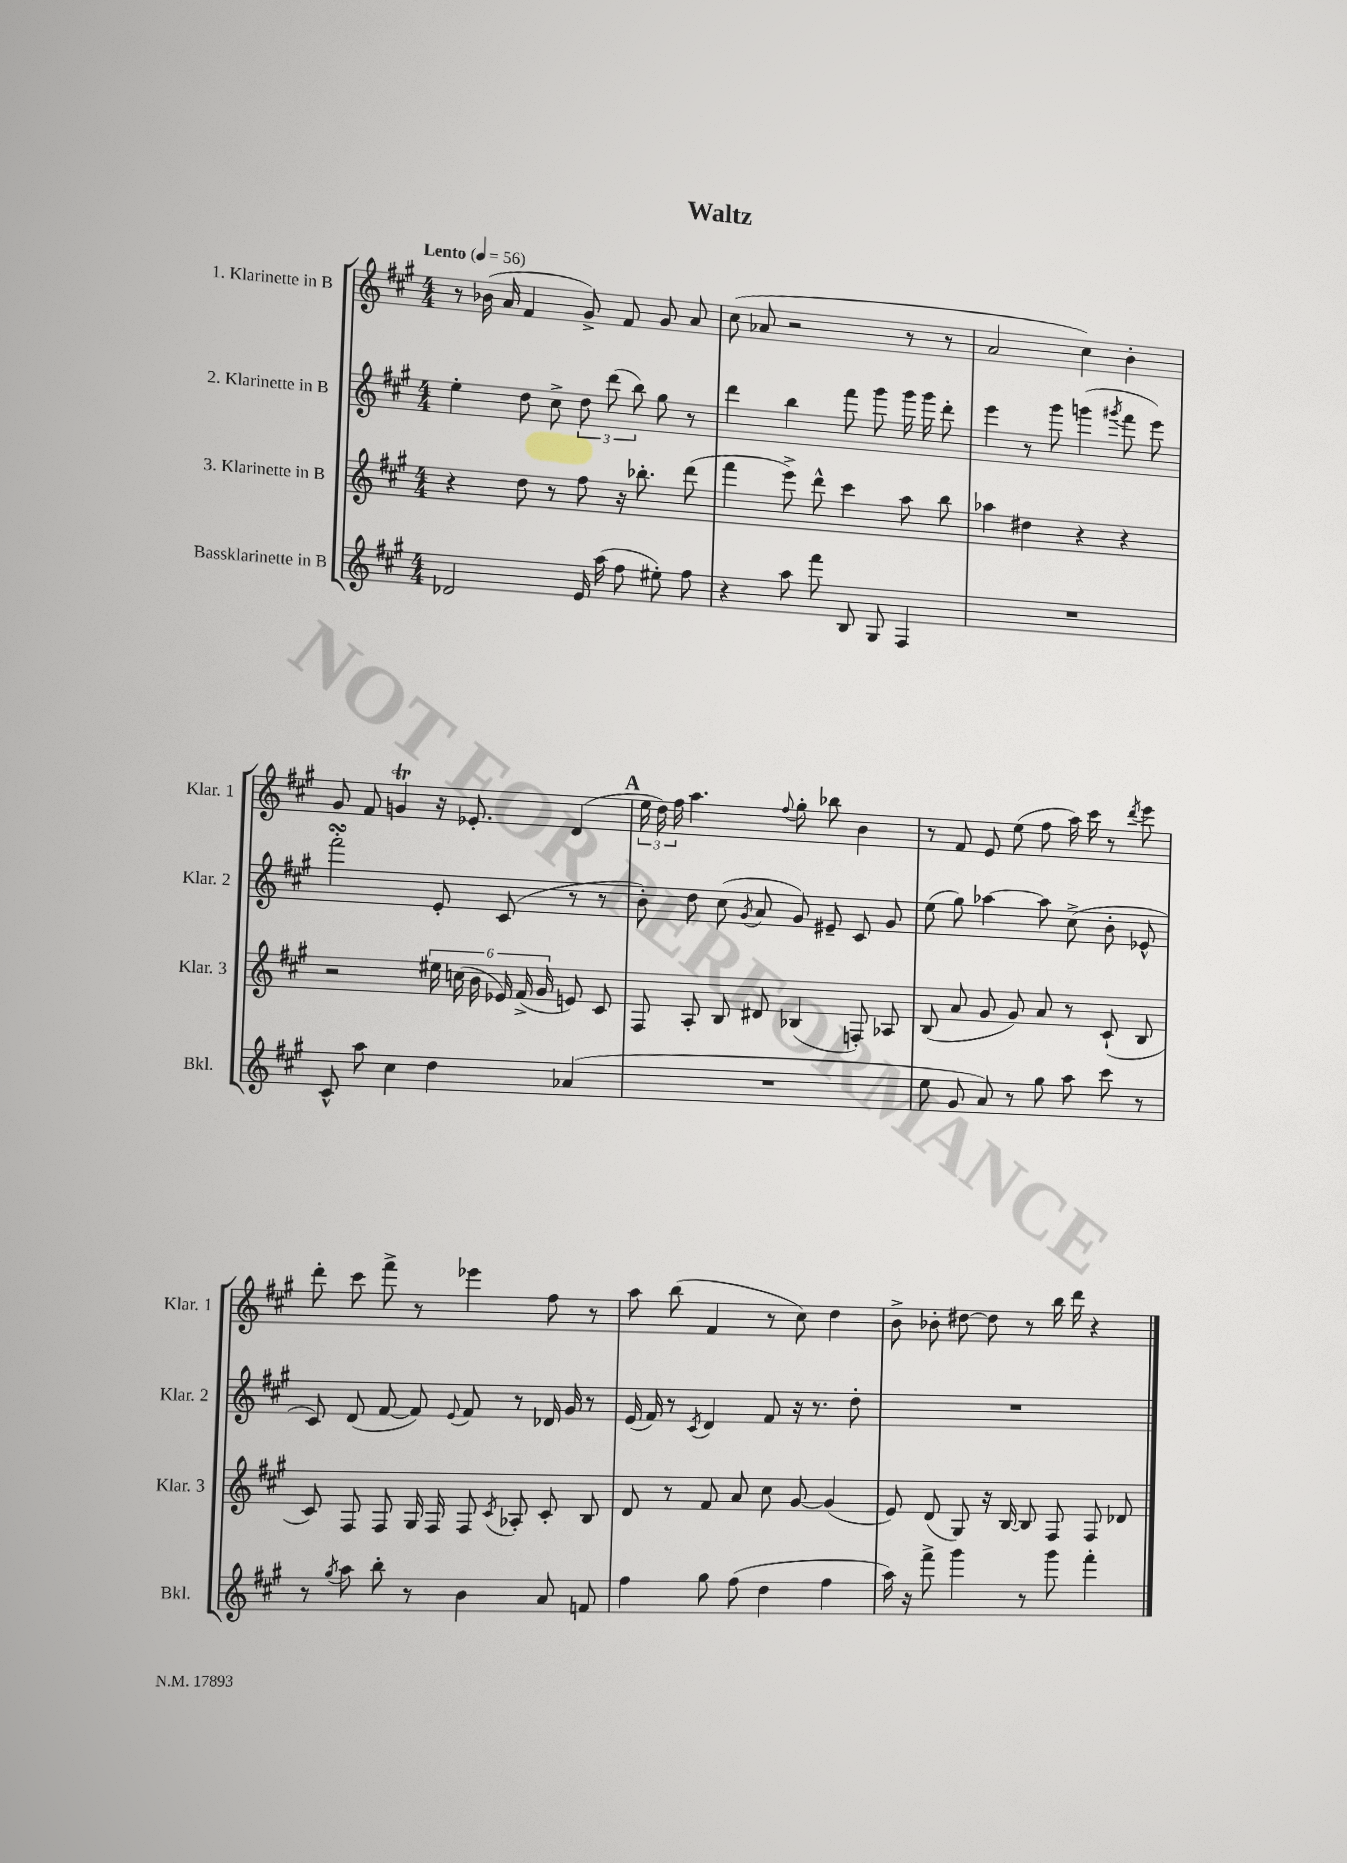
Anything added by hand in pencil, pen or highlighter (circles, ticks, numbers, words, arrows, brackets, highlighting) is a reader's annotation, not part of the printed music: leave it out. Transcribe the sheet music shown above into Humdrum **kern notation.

**kern	**kern	**kern	**kern
*staff4	*staff3	*staff2	*staff1
*clefG2	*clefG2	*clefG2	*clefG2
*k[f#c#g#]	*k[f#c#g#]	*k[f#c#g#]	*k[f#c#g#]
*M4/4	*M4/4	*M4/4	*M4/4
*MM56	*MM56	*MM56	*MM56
2d-	4r	4ee'	8r
.	.	.	(16b-
.	.	.	16a
.	8dd	8dd	4f#
.	8r	8cc#^	.
16e	8ff#	12dd	8g#^)
(16aa	.	.	.
.	.	(12ddd	.
8ff#	16r	.	8f#
.	.	12bb)	.
.	8.bb-'	.	.
8ee#')	.	8gg#	8g#
8ff#	(8ddd	8r	8a
=	=	=	=
4r	4fff#	4ddd	(8cc#
.	.	.	8a-
8aa	8eee^)	4bb	2r
8fff#	8ddd^^	.	.
8B	4ccc#	8fff#	.
8G#	.	8ggg#	.
4F#	8aa	16ggg#	8r
.	.	16ggg#	.
.	8bb	8ddd'	8r
=	=	=	=
1r	4aa-	4eee	2a
.	4dd#	8r	.
.	.	8ggg#	.
.	4r	(4ggg	4cc#)
.	.	8qggg#	.
.	4r	8fff#	4b'
.	.	8eee)	.
=	=	=	=
8c#^^	2r	2fff#'	8g#
8aa	.	.	8f#
4cc#	.	.	4g
4dd	24ee#	8e'	16r
.	(24cc	.	.
.	.	.	8.e-'
.	24b	.	.
.	24e-)	(8c#	.
.	(24f#^	.	.
.	24g#	.	.
(4a-	8e)	8r	(4d
.	8c#	8r	.
=	=	=	=
1r	8F#	8b')	24ee
.	.	.	24dd)
.	.	.	24ff#
.	8A'	8dd	4.aa
.	8B	(8cc#	.
.	.	8qg#	.
.	8d#	8a	.
.	.	.	8qqff#
.	(4B-	8g#)	8gg#'
.	.	8e#~	8bb-
.	8F')	8c#	4b
.	8A-	8g#	.
=	=	=	=
8ee	(8B	(8ee	8r
8g#	8a	8gg#)	8f#
8a)	8g#	[4aa-	8e
8r	8g#)	.	(8ee
8gg#	8a	8aa-]	8ff#
8aa	8r	(8cc#^	16aa)
.	.	.	16ccc#
8ccc#	(8c#`	8b'	8r
.	.	.	8qddd
8r	8B	8e-^^	8eee
=	=	=	=
8r	8c#)	8c#)	8ddd'
8qgg#	.	.	.
8aa	8F#	(8d	8ccc#
8bb'	8F#	[8f#	8fff#^
8r	16G#	8f#])	8r
.	16F#	.	.
.	.	8qqe	.
4b	8F#	8f#	4eee-
.	8qc#	.	.
.	8A-'	8r	.
8a	8c#'	16d-	8ff#
.	.	16g#	.
8f	8B	8r	8r
=	=	=	=
4ff#	8d	(16e	8aa
.	.	16f#)	.
.	8r	8r	(8bb
.	.	8qc#	.
8gg#	8f#	4d	4f#
(8ff#	8a	.	.
4dd	8cc#	8f#	8r
.	[8g#	16r	8cc#)
.	.	8.r	.
4ff#	(4g#]	.	4dd
.	.	8dd'	.
=	=	=	=
16aa)	8e)	1r	8b^
16r	.	.	.
8fff#^	(8d	.	8b-'
4ggg#	8G#)	.	[8dd#
.	16r	.	8dd#]
.	[16B	.	.
8r	8B]	.	8r
8ggg#	8F#	.	16bb
.	.	.	16ddd
4fff#'	8F#	.	4r
.	8d-	.	.
==	==	==	==
*-	*-	*-	*-
